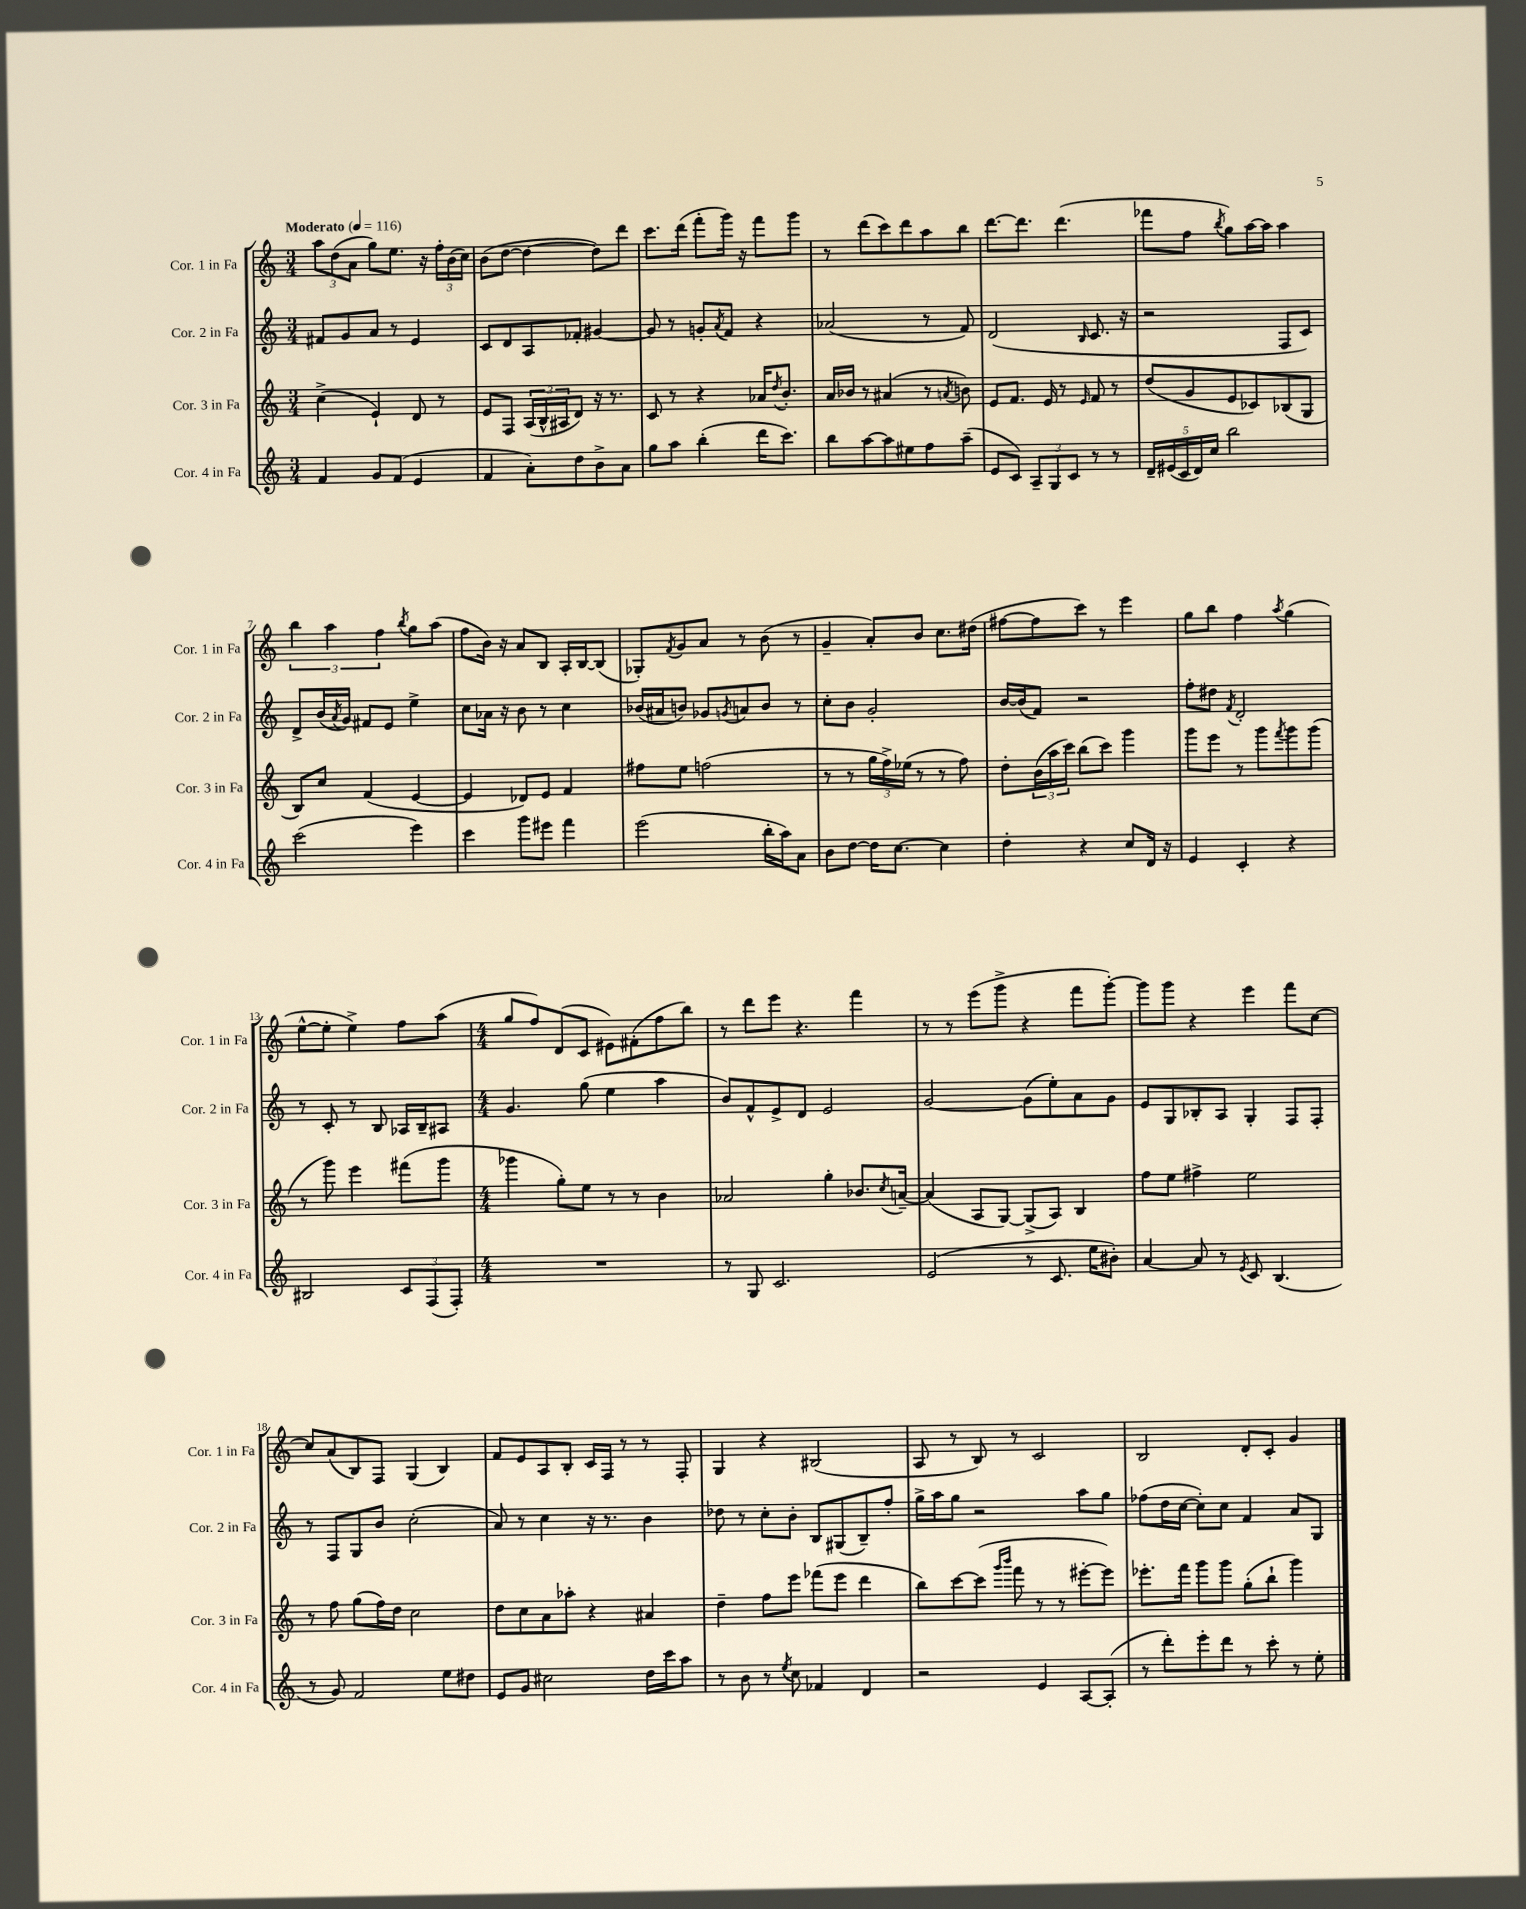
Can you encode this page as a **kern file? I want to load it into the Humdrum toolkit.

**kern	**kern	**kern	**kern
*staff4	*staff3	*staff2	*staff1
*clefG2	*clefG2	*clefG2	*clefG2
*k[]	*k[]	*k[]	*k[]
*M3/4	*M3/4	*M3/4	*M3/4
*MM116	*MM116	*MM116	*MM116
4f	(4cc^	8f#	12aa
.	.	.	(12dd
.	.	8g	.
.	.	.	12a
8g	4e`)	8a	8gg)
(8f	.	8r	8.ee
4e	8d	4e	.
.	.	.	16r
.	8r	.	24ff'
.	.	.	(24b
.	.	.	24cc)
=	=	=	=
4f	8e	8c	(8b
.	8F	8d	[8dd
8a')	(24A	8A	4dd_
.	24B^^	.	.
.	24A#	.	.
8dd	8d)	8f-'	.
8b^	16r	[4g#	8dd])
.	8.r	.	.
8a	.	.	8ddd
=	=	=	=
8gg	8c	8g#]	8.ccc
8aa	8r	8r	.
.	.	.	(16ddd
(4bb'	4r	8g'	8fff'
.	.	8qa	.
.	.	8f	16ggg)
.	.	.	16r
16ddd	16a-	4r	8fff
.	8qdd	.	.
8.ccc)	8.b'	.	.
.	.	.	8ggg
=	=	=	=
8bb	16a	(2a-	8r
.	16b-	.	.
[8aa	8r	.	(8ddd
8aa]	(4a#	.	8ccc)
8ee#	.	.	8ddd
8ff	8r	8r	8aa
.	8qa	.	.
(8aa~	8b)	8f)	8bb
=	=	=	=
8e	8e	(2d	[8.ddd
8c)	8.f	.	.
.	.	.	8.ddd]
12A~	.	.	.
.	16e	.	.
12G	.	.	.
.	8r	.	(4.ddd
12c	.	.	.
.	16qqe	16qqB	.
8r	8f	8.c	.
8r	8r	.	.
.	.	16r	.
=	=	=	=
20d~	(8dd	2r	8fff-
(20e#	.	.	.
20c	.	.	.
.	8g	.	8ff
20d)	.	.	.
20cc	.	.	.
.	.	.	8qbb
2bb	8e	.	8gg)
.	8c-)	.	[16aa
.	.	.	16aa]
.	(8B-	8F	4aa
.	8G	8c)	.
=	=	=	=
(2ccc	8B)	8d^	6bb
.	8cc	(16b	.
.	.	.	6aa
.	.	8qa	.
.	.	16g)	.
.	(4f	8f#	.
.	.	.	6ff
.	.	8e	.
.	.	.	8qbb
4eee)	[4e	4ee^	8gg
.	.	.	(8aa
=	=	=	=
4ccc	4e]	8cc	8ff
.	.	16a-	16b)
.	.	16r	16r
8ggg	8d-)	8b	8a
8eee#	8e	8r	8B
4fff	4f	4cc	16A'
.	.	.	[16B
.	.	.	(8B]
=	=	=	=
(2eee	8ff#	(16b-	8G-')
.	.	16a#	.
.	.	.	8qf
.	8ee	8b)	8g
.	(2ff	8g-	8a
.	.	8qg	.
.	.	8a	8r
16bb'	.	8b	(8b
16aa)	.	.	.
8a	.	8r	8r
=	=	=	=
8b	8r	8cc'	4g~
[8dd	8r	8b	.
16dd]	24gg	2g'	8a')
.	24ff^)	.	.
[8.cc	.	.	.
.	(24ee-	.	.
.	8r	.	8b
4cc]	8r	.	8.cc
.	8ff)	.	.
.	.	.	(16dd#
=	=	=	=
4dd'	8dd'	[16b	[8ff#
.	.	(16b]	.
.	(24b	8f)	8ff#]
.	24aa	.	.
.	24ccc)	.	.
4r	(8bb	2r	8ccc)
.	8ccc)	.	8r
8cc	4ggg	.	4eee
16d	.	.	.
16r	.	.	.
=	=	=	=
4e	8ggg	8ff'	8gg
.	8eee	8dd#	8bb
.	.	8qf	.
4c'	8r	2d'	4ff
.	8ggg	.	.
.	8qfff	.	8qaa
4r	8ggg	.	(4gg
.	(8ggg	.	.
=	=	=	=
2B#	8r	8r	[8ee^^
.	8ggg)	8c'	8ee']
.	4eee	8r	4ee^)
.	.	8B	.
12c	(8fff#	16A-	8ff
.	.	16B~	.
(12F	.	.	.
.	8ggg	8A#	(8aa
12F')	.	.	.
=	=	=	=
*M4/4	*M4/4	*M4/4	*M4/4
1r	4ggg-	4.g	8gg
.	.	.	8ff)
.	8gg')	.	(8d
.	8ee	(8gg	8c
.	8r	4ee	8e#)
.	8r	.	(8f#'
.	4b	4aa	8ff
.	.	.	8bb)
=	=	=	=
8r	2a-	8b)	8r
8G	.	8f^^	8ddd
2.c	.	8e^	8eee
.	.	8d	4.r
.	4gg'	2e	.
.	8.b-	.	4fff
.	8qcc	.	.
.	[16a~	.	.
=	=	=	=
(2e	(4a]	[2g	8r
.	.	.	8r
.	8A	.	(8eee
.	[8G)	.	8ggg^
8r	(8G^]	(8g]	4r
8.c	8A)	8ee')	.
.	4B	8a	8fff
16ee	.	.	.
8b#')	.	8g	[8ggg')
=	=	=	=
[4a	8ff	8e	8ggg]
.	8ee	8G	8ggg
8a]	4ff#^	8B-'	4r
8r	.	8A	.
8qe	.	.	.
8c	2ee	4G'	4eee
(4.B	.	.	.
.	.	8F	8fff
.	.	8F'	[8cc
=	=	=	=
8r	8r	8r	8cc]
8g)	8ff	8F	(8a
2f	(8gg	8G	8B)
.	16ff)	8b	8F
.	16dd	.	.
.	2cc	(2cc'	(4G
8ee	.	.	4B)
8dd#	.	.	.
=	=	=	=
8e	8dd	8a)	8f
8g	8cc	8r	8e
2cc#	8a	4cc	8A
.	8aa-'	.	8B'
.	4r	16r	16c
.	.	8.r	16F
.	.	.	8r
16dd	4a#	4b	8r
16ccc	.	.	.
8aa	.	.	8F'
=	=	=	=
8r	4dd~	8dd-	4G
8b	.	8r	.
8r	8ff	8cc'	4r
8qee	.	.	.
8cc	8eee	8b'	.
4f-	(8fff-	8B	(2B#
.	8eee	(8G#	.
4d	4ddd	8B~)	.
.	.	8ff'	.
=	=	=	=
2r	8bb)	16gg^	8A
.	.	16aa	.
.	[8ccc	8gg	8r
.	(8ccc]	2r	8B)
.	16qqggg	.	.
.	16qqbbb	.	.
.	8fff	.	8r
4e	8r	.	2c
.	8r	.	.
[8A	[8eee#'	8aa	.
(8A']	8eee#])	8gg	.
=	=	=	=
8r	8.eee-'	(8ff-	2B
8ddd')	.	16dd	.
.	16fff	[16cc	.
8eee'	8ggg	8cc'])	.
8ddd	8ggg	8cc	.
8r	(8gg'	4f	8d'
8ccc'	8bb`	.	8c'
8r	4ggg)	8a	4g
8ee'	.	8G	.
==	==	==	==
*-	*-	*-	*-
